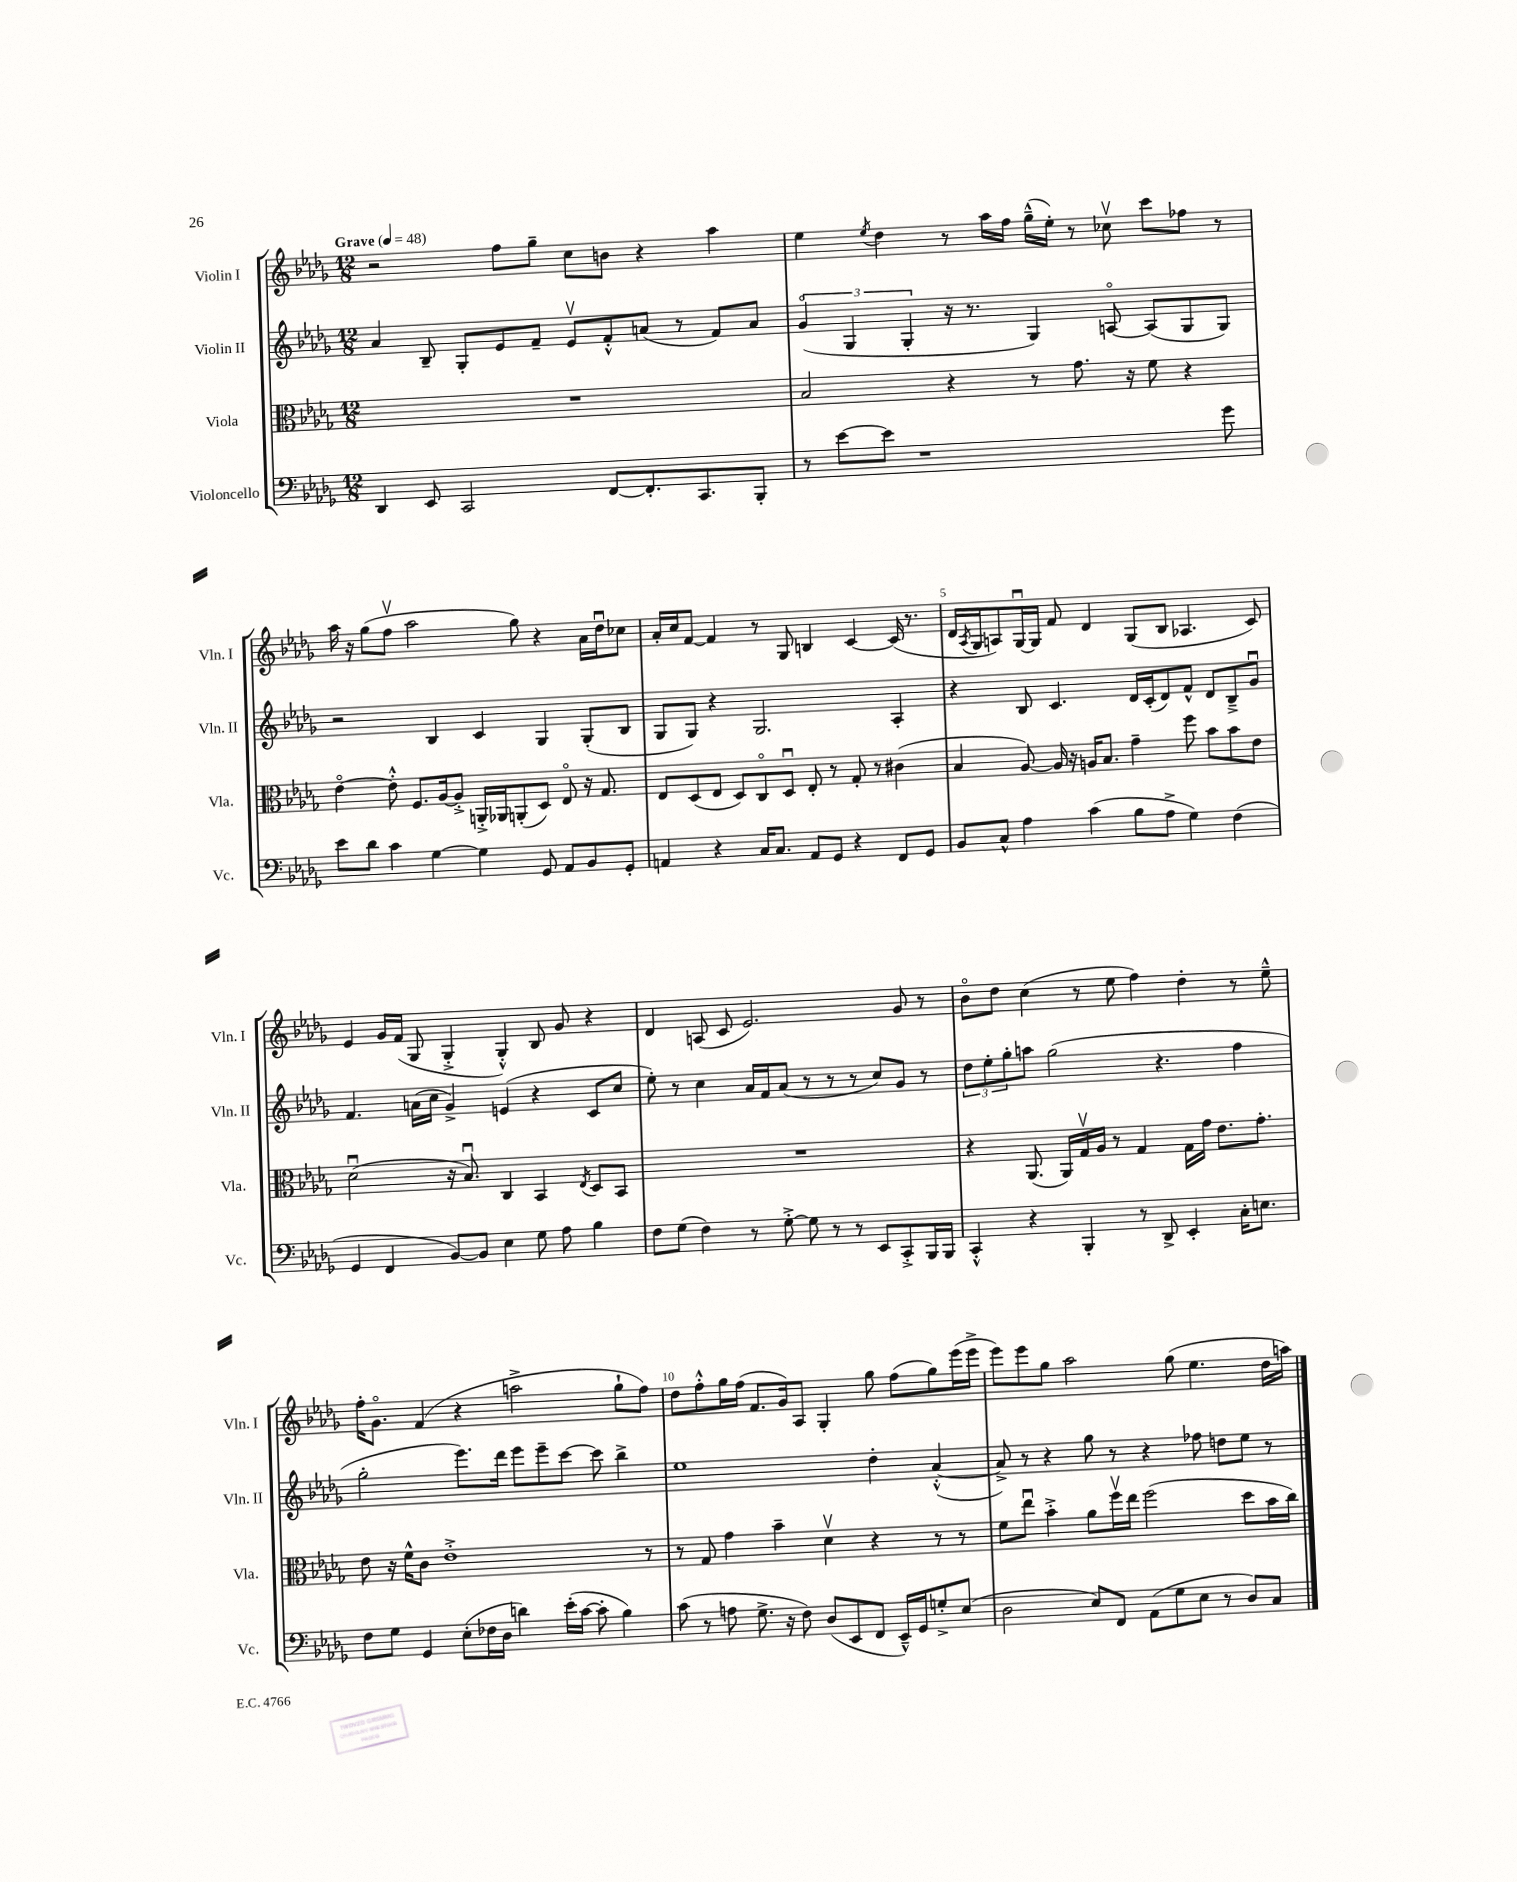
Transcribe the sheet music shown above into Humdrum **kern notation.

**kern	**kern	**kern	**kern
*staff4	*staff3	*staff2	*staff1
*clefF4	*clefC3	*clefG2	*clefG2
*k[b-e-a-d-g-]	*k[b-e-a-d-g-]	*k[b-e-a-d-g-]	*k[b-e-a-d-g-]
*M12/8	*M12/8	*M12/8	*M12/8
*MM48	*MM48	*MM48	*MM48
4DD-/	1.r	4a-/	2r
8EE-/	.	8B-~/	.
2CC/	.	8G-'/L	.
.	.	8e-/	8ff\L
.	.	8f~/J	8gg-~\J
.	.	8e-v/L	8cc\L
[8FF/L	.	8f'^^/	8b\J
8.FF'/]	.	(8a/J	4r
.	.	8r	.
8.CC/	.	.	.
.	.	8f/L)	4aa-\
8BBB-'/J	.	8a/J	.
=	=	=	=
8r	2B-/	(6g-o/	4ee-\
[8e-\L	.	.	.
.	.	6G-/	.
.	.	.	8qee-/
8e-\]J	.	.	4dd-\
.	.	6G-'/	.
1r	.	.	.
.	4r	16r	8r
.	.	8.r	.
.	.	.	16aa-\LL
.	.	.	16ff\JJ
.	8r	4G-/)	(16gg-~^^\LL
.	.	.	16ee-'\JJ)
.	8.g-\	.	8r
.	.	[8Ao/	8cc-v\
.	16r	.	.
.	8f\	(8A/]L	8ccc\L
.	4r	8G-/	8ff-\J
8g-\	.	8G-/J)	8r
=	=	=	=
8e-\L	[4e-o\	2r	16aa-\
.	.	.	16r
8d-\J	.	.	(8gg-\L
4c\	8e-'^^\]	.	8ffv\J
.	8.F/L	.	2aa-\
[4G-\	.	4B-/	.
.	[16A-/k	.	.
.	8A-'^/]J	.	.
4G-\]	16AA'^/LL	4c/	.
.	16AA-/J	.	.
.	(8AA'/	.	8gg-\)
8GG-/	8D-/J)	4G-/	4r
8AA-/L	8E-o/	.	.
8BB-/	16r	(8G-'/L	16a-\LL
.	8.G-/	.	16dd-u\J
8GG-'/J	.	8B-/J	8cc-\J
=	=	=	=
4AA/	8E-/L	8G-/L	16a-'/LL
.	.	.	16cc/J
.	(8D-/	8G-/J)	[8f/J
4r	8E-/J	4r	4f/]
.	8D-/L)	.	.
16C/LK	8Co/	2.G-/	8r
8.C/J	.	.	.
.	8D-u/J	.	8G-/
8AA/L	8E-'/	.	4B/
8GG-/J	8r	.	.
4r	8G-'/	.	[4c/
.	8r	.	.
8FF/L	(4c#\	4A-'/	(16c/]
.	.	.	8.r
8GG-/J	.	.	.
=	=	=	=
8BB-/L	4B-/	4r	16d-/LL
.	.	.	8qA-/
.	.	.	16G-/J
8C^^/J	.	.	8A/)
4A-\	[8A-/)	8B-/	[16G-u/L
.	.	.	16G-/]JJ
.	16A-/]	4.c/	8f/
.	16r	.	.
(4c\	16A/LK	.	4d-/
.	8.B-/J	.	.
8B-\L	4g-~\	16d-/LL	(8G-/L
.	.	(16c'/J	.
8A-^\J	.	8d-/)	8B-/J
4G-\)	8ff\	8f^^/J	4.A-/
.	8b-\L	8d-/L	.
(4F\	8b-\	8B-~^/	.
.	8e-\J	8g-u/J	8c/)
=	=	=	=
4GG-/	(2d-u\	4.f/	4e-/
4FF/	.	.	16g-/LL
.	.	.	(16f/JJ
.	.	(16a\LL	8G-/
.	.	16cc\JJ	.
[8BB-/L)	16r	4g-^/)	4G-'^/
.	8.B-u/)	.	.
8BB-/]J	.	.	.
4E-\	4C/	(4e/	4G-'^^/)
8G-\	4BB-/	4r	8B-/
8A-\	.	.	8g-/
.	8qE-/	.	.
4B-\	8D-/L	8c/L	4r
.	8BB-/J	8cc/J	.
=	=	=	=
8F\L	1.r	8ee-'\)	4d-/
(8G-\J	.	8r	.
4F\)	.	4cc\	(8A/
.	.	.	8c/
8r	.	16a-/LL	2.e-/)
.	.	16f/J	.
[8G-'^\	.	(8a-/J	.
8G-\]	.	8r	.
8r	.	8r	.
8r	.	8r	.
8EE-/L	.	8cc/L)	.
8CC'^/	.	8g-/J	8g-/
16BBB-/L	.	8r	8r
16BBB-/JJ	.	.	.
=	=	=	=
4CC'^^/	4r	12dd-\L	8b-o\L
.	.	12ee-'\	.
.	.	.	8dd-\J
.	.	12gg-'\	.
4r	(8.AA-/	8aa\J	(4cc\
.	.	(2gg-\	.
.	16AA-/LL)	.	.
4BBB-'/	16G-v/	.	8r
.	16A-/JJ	.	.
.	8r	.	8ee-\
8r	4G-/	.	4ff\)
8DD-^/	.	4.r	.
4EE-'/	16G-\LL	.	4dd-'\
.	16g-\JJ	.	.
.	8.e-\L	.	.
16C'\LK	.	4ff\	8r
8.E\J	8.g-'\J	.	.
.	.	.	8ee-~^^\
=	=	=	=
8F\L	8e-\	2gg-'\	16ff'\LK
.	.	.	8.g-o\J
8G-\J	16r	.	.
.	16f^^\LK	.	.
4GG-/	8c\J	.	(4f/
.	1e-'^	.	.
(8E-'\L	.	8.eee-\L)	4r
16F-\L	.	.	.
16D-\JJ	.	16ddd-\Jk	.
4d\)	.	8eee-\L	2aa^\
.	.	8eee-~\	.
(16e-'\LL	.	[8ccc\J	.
[16c\JJ	.	.	.
8c'\]	.	8ccc\]	.
4B-\)	.	4bb-^\	8gg-`\L
.	8r	.	8ff\J)
=	=	=	=
(8c\	8r	1ee-	8dd-\L
8r	8G-/	.	8ff'^^\
8A\	4g-\	.	16gg-\L
.	.	.	(16ff\JJ
8.G-^\	.	.	8.f/L
.	4b-~\	.	.
16r	.	.	16g-/k)
8F\)	.	.	8A-/J
(8D-/L	4d-v\	.	4G-'/
8EE-/	.	.	.
8FF/J	4r	4dd-'\	8gg-\
16EE-~^^/LL)	.	.	(8ff\L
16GG-/J	.	.	.
8G'^/	8r	([4a-'^^/	8gg-\)
(8E-/J	8r	.	(16eee-\L
.	.	.	16eee-^\JJ
=	=	=	=
2D-\	8f\L	8a-^/])	8eee-\L)
.	8ee-u\J	8r	8eee-\
.	4b-'^\	4r	8gg-\J
.	.	.	2aa-\
8E-/L)	8a-\L	8gg-\	.
8FF/J	16ffv\L	8r	.
.	16ee-\JJ	.	.
(8AA-\L	(2ff\	4r	.
8G-\	.	.	(8gg-\
8E-\J	.	8ff-\	4.ee-\
8r	.	8dd\L	.
8D-/L)	8dd-\L	8ee-\J	.
8C/J	16b-\L	8r	16dd-\LL
.	16cc\JJ)	.	16aa\JJ)
==	==	==	==
*-	*-	*-	*-
